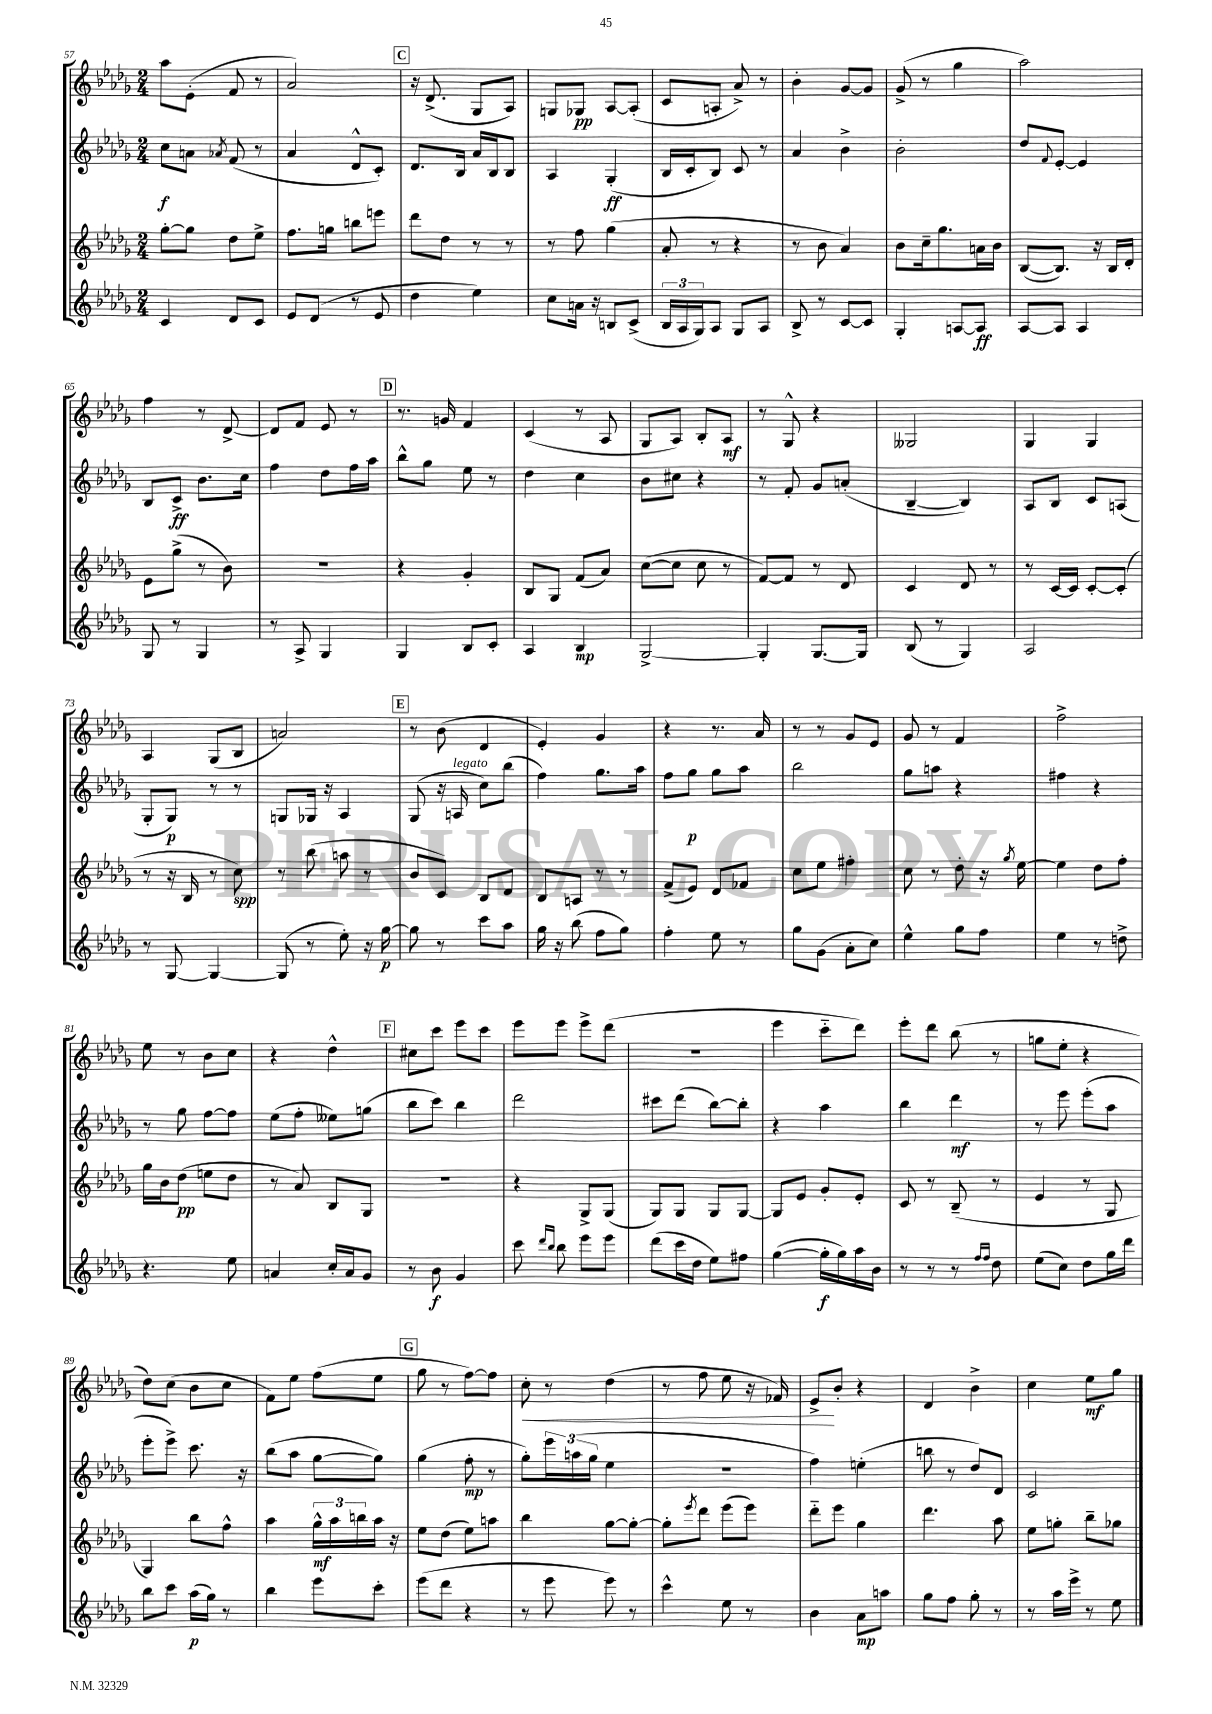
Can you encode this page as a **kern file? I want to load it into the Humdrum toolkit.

**kern	**kern	**kern	**kern
*staff4	*staff3	*staff2	*staff1
*clefG2	*clefG2	*clefG2	*clefG2
*k[b-e-a-d-g-]	*k[b-e-a-d-g-]	*k[b-e-a-d-g-]	*k[b-e-a-d-g-]
*M2/4	*M2/4	*M2/4	*M2/4
4c/	[8gg-'\L	8cc\L	8aa-\L
.	8gg-\]J	8a\J	(8e-'\J
.	.	8qa-/	.
8d-/L	8dd-\L	(8f/	8f/
8c/J	8ee-^\J	8r	8r
=	=	=	=
8e-/L	8.ff\L	4a-/	2a-/)
(8d-/J	.	.	.
.	16gg\Jk	.	.
8r	8bb\L	8d-^^/L	.
8e-/	8eee\J	8c'/J)	.
=	=	=	=
4dd-\	8ddd-\L	8.d-/L	16r
.	.	.	(8.d-^/
.	8dd-\J	.	.
.	.	16B-/Jk	.
4ee-\)	8r	16a-/LL	8G-/L
.	.	16B-/J	.
.	8r	8B-/J	8A-/J)
=	=	=	=
8cc\L	8r	4A-/	8G/L
16a\Jk	8ff\	.	8G-/J
16r	.	.	.
8B/L	(4gg-\	(4G-'/	[8A-/L
(8c^/J	.	.	(8A-'/]J
=	=	=	=
24B-/LL	8a-'/	16B-/LL	8c/L
24A-/	.	.	.
.	.	16c'/J	.
24G-/J)	.	.	.
8A-/J	8r	8B-/J)	8A'/J
8G-/L	4r	8c/	8a-^/)
8A-/J	.	8r	8r
=	=	=	=
8B-^/	8r	4a-/	4b-'\
8r	8b-\	.	.
[8c/L	4a-/)	4b-^\	[8g-/L
8c/]J	.	.	8g-/]J
=	=	=	=
4G-'/	8b-\L	2b-'\	(8g-^/
.	16cc~\k	.	8r
.	8.gg-\	.	.
[8A/L	.	.	4gg-\
8A/]J	16a\L	.	.
.	16b-\JJ	.	.
=	=	=	=
[8A-/L	([8B-/L	8dd-/L	2aa-\)
.	.	8qqf/	.
8A-/]J	8.B-/]J)	[8e-'/J	.
4A-/	.	4e-/]	.
.	16r	.	.
.	16B-/LL	.	.
.	16d-'/JJ	.	.
=	=	=	=
8G-/	8e-\L	8B-/L	4ff\
8r	(8gg-^\J	8c^/J	.
4G-/	8r	8.b-\L	8r
.	8b-\)	.	[8d-^/
.	.	16cc\Jk	.
=	=	=	=
8r	2r	4ff\	8d-/]L
8A-^/	.	.	8f/J
4G-/	.	8dd-\L	8e-/
.	.	16ff\L	8r
.	.	16aa-\JJ	.
=	=	=	=
4G-/	4r	8bb-^^\L	8.r
.	.	8gg-\J	.
.	.	.	16g/
8B-/L	4g-'/	8ee-\	4f/
8c'/J	.	8r	.
=	=	=	=
4A-/	8B-/L	4dd-\	(4c/
.	8G-/J	.	.
4B-/	(8f/L	4cc\	8r
.	8a-/J)	.	8A-/
=	=	=	=
[2G-^/	([8cc\L	8b-\L	8G-/L
.	8cc\]J	8cc#\J	8A-/J)
.	8cc\	4r	8B-'/L
.	8r	.	8A-/J
=	=	=	=
4G-'/]	[8f/L)	8r	8r
.	8f/]J	8f'/	8G-^^/
[8.G-/L	8r	8g-/L	4r
.	8d-/	(8a'/J	.
16G-/]Jk	.	.	.
=	=	=	=
(8B-/	4c/	[4B-~/	2G--/
8r	.	.	.
4G-/)	8d-/	4B-/])	.
.	8r	.	.
=	=	=	=
2A-/	8r	8A-/L	4G-/
.	[16c/LL	8B-/J	.
.	16c/]JJ	.	.
.	[8c'/L	8c/L	4G-/
.	(8c'/]J	(8A/J	.
=	=	=	=
8r	8r	8G-'/L	4A-/
[8G-/	16r	8G-/J)	.
.	16B-/	.	.
4G-/_	8r	8r	(8G-/L
.	8cc\)	8r	8B-/J
=	=	=	=
(8G-/]	8r	8G/L	2a/)
8r	(8bb-\	16G-/Jk	.
.	.	16r	.
8ee-'\)	8aa\	4A-/	.
16r	8r	.	.
[16gg-\	.	.	.
=	=	=	=
8gg-\]	8b-/L	(8G-/	8r
8r	8c/J)	16r	(8b-\
.	.	16A/	.
8ccc\L	8B-/L	8cc\L)	4d-/
8aa-\J	8d-/J	(8bb-\J	.
=	=	=	=
16gg-\	8B-/L	4ff\)	4e-'/)
16r	.	.	.
(8bb-\	8A/J	.	.
8ff\L	8r	8.gg-\L	4g-/
8gg-\J)	8r	.	.
.	.	16aa-\Jk	.
=	=	=	=
4ff'\	(8f^/L	8ff\L	4r
.	8e-/J)	8gg-\J	.
8ee-\	8d-/L	8gg-\L	8.r
8r	8f-/J	8aa-\J	.
.	.	.	16a-/
=	=	=	=
8gg-\L	8cc\L	2bb-\	8r
(8g-\J	8ee-\J	.	8r
8a-'\L	4ff#'\	.	8g-/L
8cc\J)	.	.	8e-/J
=	=	=	=
4ee-^^\	8cc\	8gg-\L	8g-/
.	8r	8aa\J	8r
8gg-\L	8dd-'\	4r	4f/
8ff\J	16r	.	.
.	8qgg-/	.	.
.	[16ee-\	.	.
=	=	=	=
4ee-\	4ee-\]	4ff#\	2ff^\
8r	8dd-\L	4r	.
8dd^\	8ff'\J	.	.
=	=	=	=
4.r	16gg-\LL	8r	8ee-\
.	16b-\J	.	.
.	(8dd-\J	8gg-\	8r
.	8ee\L	[8ff\L	8b-\L
8ee-\	8dd-\J	8ff\]J	8cc\J
=	=	=	=
4a/	8r	(8ee-\L	4r
.	8a-/)	8ff'\J	.
16cc'/LL	8B-/L	8ee--\L)	4dd-^^\
16a/J	.	.	.
8g-/J	8G-/J	(8gg\J	.
=	=	=	=
8r	2r	8bb-\L	8cc#\L
8b-\	.	8ccc\J)	8ccc\J
4g-/	.	4bb-\	8eee-\L
.	.	.	8ccc\J
=	=	=	=
8ccc\	4r	2ddd-\	8eee-\L
16qqddd-/LL	.	.	.
16qqbb-/JJ	.	.	.
8bb-\	.	.	8eee-\J
8eee-\L	8G-^/L	.	8eee-^\L
8eee-\J	(8G-/J	.	(8ddd-\J
=	=	=	=
(8ddd-\L	8G-/L)	8ccc#\L	2r
16ccc\L	8G-/J	(8ddd-\J	.
16dd-\JJ	.	.	.
8ee-\L)	8G-/L	[8bb-\L)	.
8ff#\J	[8G-/J	8bb-'\]J	.
=	=	=	=
([4gg-\	8G-/]L	4r	4eee-\
.	8e-/J	.	.
16gg-'\]LL	8g-'/L	4aa-\	8ccc'~\L
16gg-\)	.	.	.
16aa-\	8e-'/J	.	8ddd-\J)
16b-\JJ	.	.	.
=	=	=	=
8r	8c/	4bb-\	8eee-'\L
8r	8r	.	8ddd-\J
8r	(8B-~/	4ddd-\	(8bb-\
16qqff/LL	.	.	.
16qqff/JJ	.	.	.
8dd-\	8r	.	8r
=	=	=	=
(8ee-\L	4e-/	8r	8gg\L
8cc\J)	.	8eee-\	8ee-'\J
8dd-\L	8r	(8eee-'\L	4r
16gg-\L	8G-/	8aa-\J	.
16ddd-\JJ	.	.	.
=	=	=	=
8bb-\L	4G-/)	8eee-'\L	8dd-\L)
8ccc\J	.	8eee-^\J)	(8cc\J
(16aa-\LL	8bb-\L	8.ccc\	8b-\L
16gg-\JJ)	.	.	.
8r	8ff^^\J	.	8cc\J
.	.	16r	.
=	=	=	=
4bb-\	4aa-\	(8bb-\L	8f\L)
.	.	8aa-\J	8ee-\J
8eee-\L	24gg-^^\LL	[8gg-\L	(8ff\L
.	24aa-\	.	.
.	24bb\	.	.
8ccc'\J	16aa-\JJ	8gg-\]J)	8ee-\J
.	16r	.	.
=	=	=	=
(8eee-\L	8ee-\L	(4gg-\	8gg-\
8ddd-\J	(8dd-\J	.	8r
4r	8ee-\L)	8ff'\	[8ff\L)
.	8aa\J	8r	8ff\]J
=	=	=	=
8r	4bb-\	8gg-'\L)	8cc'\
8eee-\	.	24eee-\L	8r
.	.	(24aa\	.
.	.	24gg-\JJ	.
8eee-\)	[8gg-\L	4ee-\	(4dd-\
8r	8gg-'\_J	.	.
=	=	=	=
4ccc^^\	8gg-'\]L	2r	8r
.	8qeee-/	.	.
.	8ddd-\J	.	8ff\
8ee-\	(8eee-\L	.	8ee-\
8r	8eee-\J)	.	16r
.	.	.	16f-/)
=	=	=	=
4b-\	8ddd-'~\L	4ff\)	8e-^/L
.	8eee-\J	.	8b-'/J
8a-\L	4gg-\	(4ee'\	4r
8aa\J	.	.	.
=	=	=	=
8gg-\L	4.ddd-\	8bb\	4d-/
8ff\J	.	8r	.
8gg-'\	.	8dd-/L)	4b-^\
8r	8aa-\	8d-/J	.
=	=	=	=
8r	8ee-\L	2c/	4cc\
16aa-\LL	8gg'\J	.	.
16eee-^\JJ	.	.	.
8r	8bb-~\L	.	8ee-\L
8ee-\	8gg-\J	.	8gg-\J
==	==	==	==
*-	*-	*-	*-
